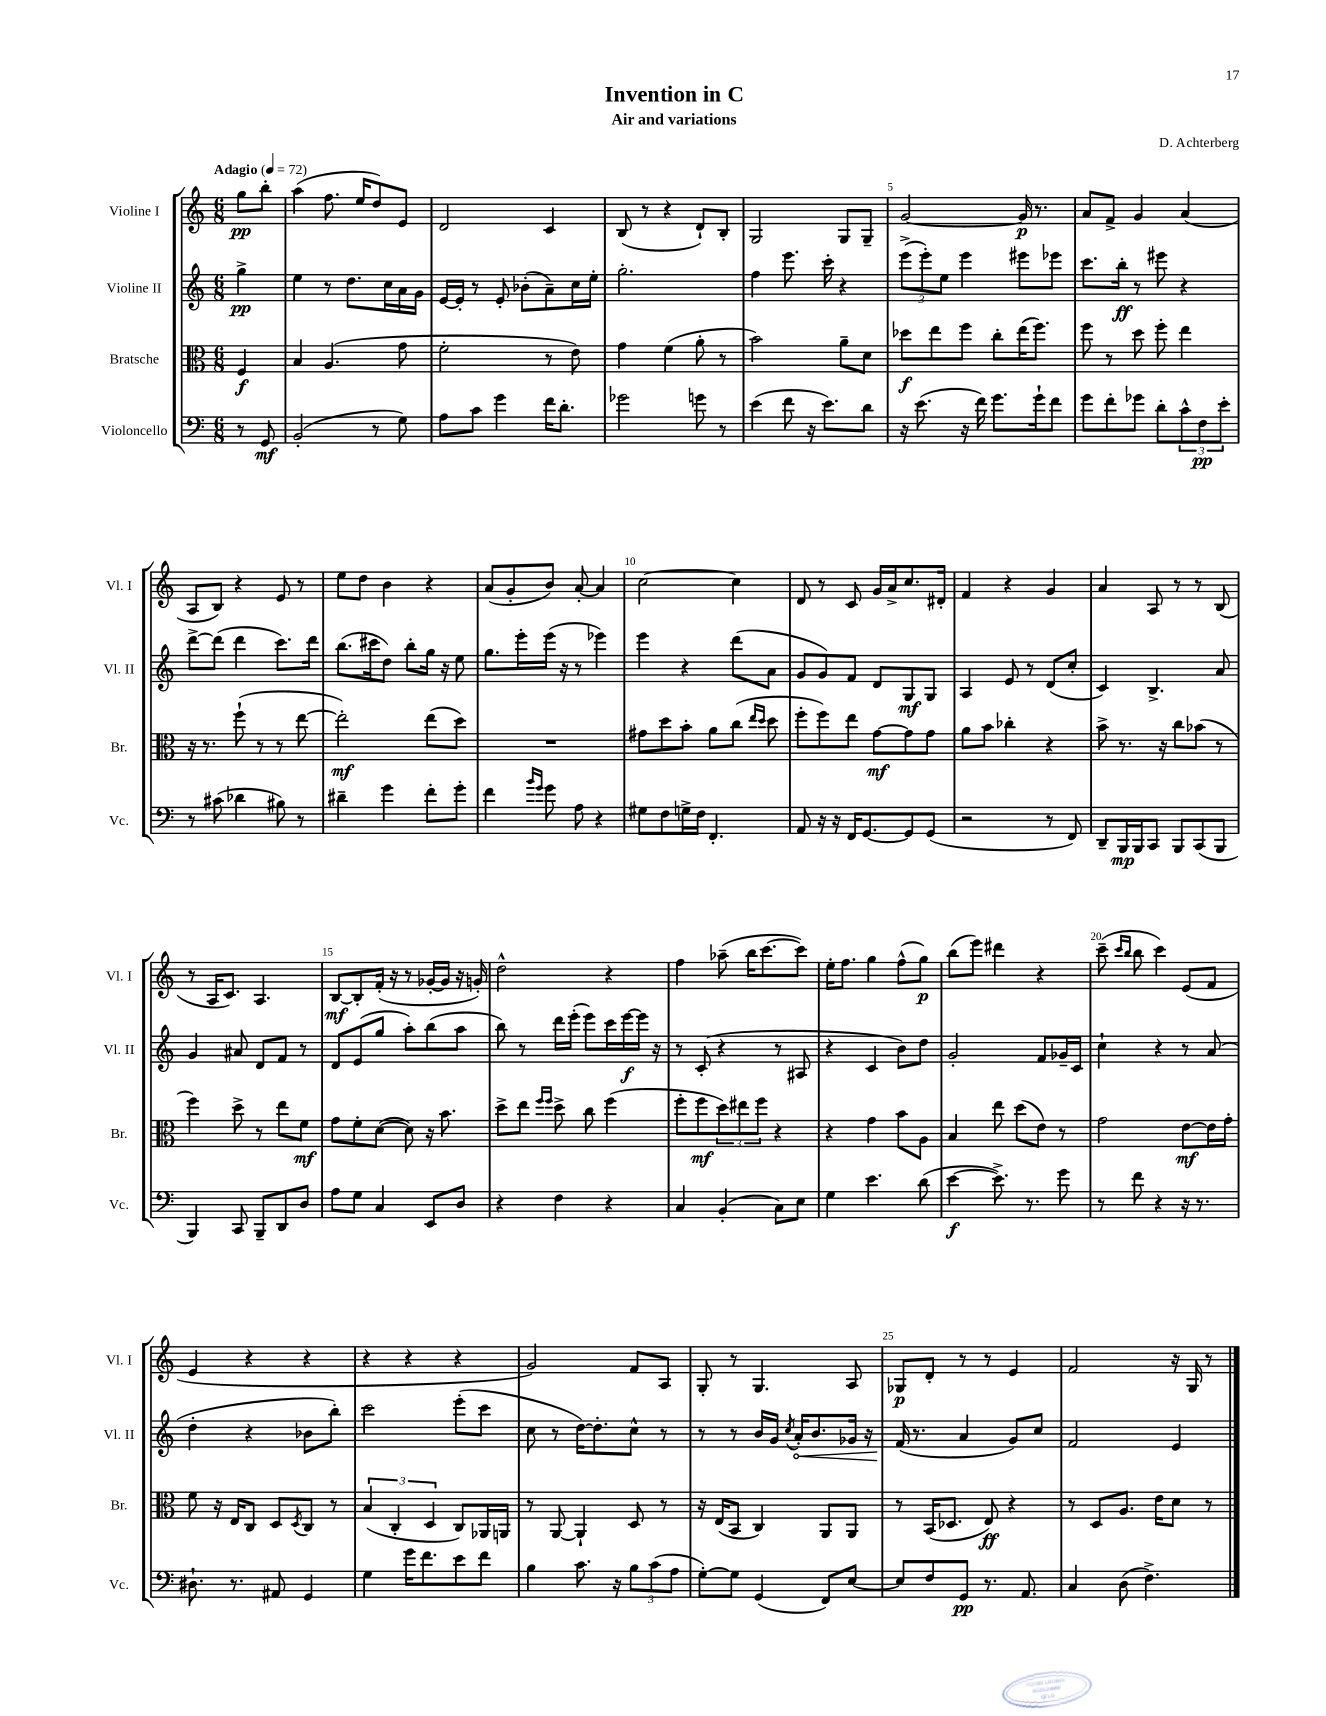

**kern	**dynam	**kern	**dynam	**kern	**dynam	**kern	**dynam
*part4	*part4	*part3	*part3	*part2	*part2	*part1	*part1
*staff4	*staff4	*staff3	*staff3	*staff2	*staff2	*staff1	*staff1
*I"Violoncello	*	*I"Bratsche	*	*I"Violine II	*	*I"Violine I	*
*I'Vc.	*	*I'Br.	*	*I'Vl. II	*	*I'Vl. I	*
*clefF4	*	*clefC3	*	*clefG2	*	*clefG2	*
*k[]	*	*k[]	*	*k[]	*	*k[]	*
*M6/8	*	*M6/8	*	*M6/8	*	*M6/8	*
*MM72	*	*MM72	*	*MM72	*	*MM72	*
=	=	=	=	=	=	=	=
!	!	!	!	!	!	!LO:TX:a:B:t=Adagio	!
8r	.	4F/	f	4gg^\	pp	8gg\L	pp
8GG/	mf	.	.	.	.	8bb'\J	.
=1	=1	=1	=1	=1	=1	=1	=1
(2BB'/	.	4B/	.	4ee\	.	(4aa\	.
.	.	(4.A/	.	8r	.	8.ff\	.
.	.	.	.	8.dd\L	.	.	.
.	.	.	.	.	.	16ee/KL	.
8r	.	.	.	.	.	8dd/)	.
.	.	.	.	16cc\L	.	.	.
8G\)	.	8g\	.	16a\	.	8e/J	.
.	.	.	.	16g\JJ	.	.	.
=2	=2	=2	=2	=2	=2	=2	=2
8A\L	.	2f'\	.	[16e/LL	.	2d/	.
.	.	.	.	16e'/JJ]	.	.	.
8c\J	.	.	.	8r	.	.	.
4g\	.	.	.	8e'/	.	.	.
.	.	.	.	(8b-X'\L	.	.	.
16f\KL	.	8r	.	8a~\)	.	4c/	.
8.d'\J	.	.	.	.	.	.	.
.	.	8e\)	.	16cc\L	.	.	.
.	.	.	.	16ee'\JJ	.	.	.
=3	=3	=3	=3	=3	=3	=3	=3
2g-X\	.	4g\	.	2.gg'\	.	(8B/	.
.	.	.	.	.	.	8r	.
.	.	(4f\	.	.	.	4r	.
8gn\	.	8a'\	.	.	.	8d`/L)	.
8r	.	8r	.	.	.	8B'/J	.
=4	=4	=4	=4	=4	=4	=4	=4
(4e\	.	2b\)	.	4ff\	.	2G/	.
8f\	.	.	.	8.eee\	.	.	.
16r	.	.	.	.	.	.	.
8.e\L)	.	.	.	16ccc'\	.	.	.
.	.	8a~\L	.	4r	.	8G/L	.
8d\J	.	8d\J	.	.	.	8G~/J	.
=5	=5	=5	=5	=5	=5	=5	=5
16r	.	8dd-X\L	f	(12eee^\L	.	[2g/	.
(8.e\	.	.	.	.	.	.	.
.	.	.	.	12eee'\)	.	.	.
.	.	8ee\	.	.	.	.	.
.	.	.	.	12ee\J	.	.	.
16r	.	8ff\J	.	4eee\	.	.	.
16f\)	.	.	.	.	.	.	.
8.g\L	.	8cc'\L	.	.	.	.	.
.	.	(16ee\K	.	8eee#X\L	.	16g/]	p
16g`\k	.	8.ff\J)	.	.	.	8.r	.
8f\J	.	.	.	8eee-X\J	.	.	.
=6	=6	=6	=6	=6	=6	=6	=6
8g\L	.	8ff\	.	8.ccc\L	.	8a/L	.
8f'\	.	8r	.	.	.	8f^/J	.
.	.	.	.	16bb'\Jk	ff	.	.
8g-X\J	.	8dd\	.	8r	.	4g/	.
8d'\L	.	8ff'\	.	8eee#X\	.	.	.
12c^^\	.	4ee\	.	4r	.	(4a/	.
12F\	pp	.	.	.	.	.	.
12e'\J	.	.	.	.	.	.	.
!!LO:LB:g=z
=7	=7	=7	=7	=7	=7	=7	=7
8r	.	16r	.	[8ddd^\L	.	8A/L	.
.	.	8.r	.	.	.	.	.
(8c#X\	.	.	.	(8ddd\J]	.	8B/J)	.
4d-X\	.	(8ff`\	.	4ddd\	.	4r	.
.	.	8r	.	.	.	.	.
8B#X\)	.	8r	.	8.ccc\L)	.	8e/	.
8r	.	[8ee\	.	.	.	8r	.
.	.	.	.	16ddd\Jk	.	.	.
=8	=8	=8	=8	=8	=8	=8	=8
4d#X~\	.	2ee'\])	mf	(8.bb\L	.	8ee\L	.
.	.	.	.	.	.	8dd\J	.
.	.	.	.	16ccc#X\k	.	.	.
4g\	.	.	.	8dd\J)	.	4b\	.
.	.	.	.	8bb'\L	.	.	.
8f'\L	.	(8ee\L	.	16gg\Jk	.	4r	.
.	.	.	.	16r	.	.	.
8g'\J	.	8dd\J)	.	8ee\	.	.	.
=9	=9	=9	=9	=9	=9	=9	=9
4f\	.	2.r	.	8.gg\L	.	(8a/L	.
.	.	.	.	.	.	8g'/	.
.	.	.	.	16eee'\L	.	.	.
16qqb/LL	.	.	.	.	.	.	.
16qqg/JJ	.	.	.	.	.	.	.
8g\	.	.	.	(16eee\JJ	.	8b/J)	.
.	.	.	.	16r	.	.	.
8A\	.	.	.	8r	.	[8a'/	.
4r	.	.	.	4eee-X\)	.	4a/]	.
=10	=10	=10	=10	=10	=10	=10	=10
8G#X\L	.	8g#X\L	.	4eee\	.	[2cc\	.
8F\	.	8dd\	.	.	.	.	.
16Gn^\L	.	8b'\J	.	4r	.	.	.
16F\JJ	.	.	.	.	.	.	.
4.FF'/	.	8a\L	.	.	.	.	.
.	.	(8cc\J	.	(8ddd\L	.	4cc\]	.
.	.	16qqee/LL	.	.	.	.	.
.	.	16qqdd/JJ	.	.	.	.	.
.	.	8dd\	.	8a\J	.	.	.
=11	=11	=11	=11	=11	=11	=11	=11
8AA/	.	8ff'\L	.	8g/L	.	8d/	.
16r	.	8ff\)	.	8g/)	.	8r	.
16r	.	.	.	.	.	.	.
16FF/KL	.	8ee\J	.	8f/J	.	8c/	.
[8.GG/	.	.	.	.	.	.	.
.	.	[8g\L	mf	8d/L	.	16g/LL	.
.	.	.	.	.	.	16a^/J	.
8GG/]	.	8g\]	.	8G/	mf	8.cc/	.
(8GG/J	.	8g\J	.	8G/J	.	.	.
.	.	.	.	.	.	16d#X'/Jk	.
=12	=12	=12	=12	=12	=12	=12	=12
2r	.	8a\L	.	4A/	.	4f/	.
.	.	8b\J	.	.	.	.	.
.	.	4cc-X'\	.	8e/	.	4r	.
.	.	.	.	8r	.	.	.
8r	.	4r	.	(8d/L	.	4g/	.
8FF/)	.	.	.	8cc'/J	.	.	.
=13	=13	=13	=13	=13	=13	=13	=13
8DD~/L	.	8b^\	.	4c/)	.	4a/	.
16BBB/L	mp	8.r	.	.	.	.	.
16BBB/J	.	.	.	.	.	.	.
8CC/J	.	.	.	4.B^/	.	8A/	.
.	.	16r	.	.	.	.	.
8BBB/L	.	8cc\L	.	.	.	8r	.
(8CC/	.	(8b-X\J	.	.	.	8r	.
8BBB/J	.	8r	.	8a/	.	(8B/	.
!!LO:LB:g=z
=14	=14	=14	=14	=14	=14	=14	=14
4BBB/)	.	4ff\)	.	4g/	.	8r	.
.	.	.	.	.	.	16A/KL	.
.	.	.	.	.	.	8.c/J)	.
8CC/	.	8dd^\	.	8a#X/	.	.	.
8BBB~/L	.	8r	.	8d/L	.	4.A/	.
8DD/	.	8ee\L	.	8f/J	.	.	.
8D/J	.	8f\J	mf	8r	.	.	.
=15	=15	=15	=15	=15	=15	=15	=15
8A\L	.	8g\L	.	8d/L	.	[8B/L	mf
8G\J	.	8f'\	.	(8e/	.	8B'/]	.
4C/	.	([8d\J	.	8gg/J	.	(16f'/Jk	.
.	.	.	.	.	.	16r	.
.	.	8d\])	.	8aa'\L)	.	8r	.
8EE/L	.	16r	.	(8bb\	.	[16g-X'/LL	.
.	.	8.b\	.	.	.	16g-/JJ]	.
8D/J	.	.	.	8aa\J	.	16r	.
.	.	.	.	.	.	16gn'/)	.
=16	=16	=16	=16	=16	=16	=16	=16
4r	.	8dd^\L	.	8bb\)	.	2dd^^\	.
.	.	8ee\J	.	8r	.	.	.
.	.	16qqff/LL	.	.	.	.	.
.	.	16qqff/JJ	.	.	.	.	.
4F\	.	8dd^\	.	16ddd\LL	.	.	.
.	.	.	.	(16eee'\JJ	.	.	.
.	.	8cc\	.	8eee\L)	.	.	.
4r	.	(4ff\	.	16ccc\L	.	4r	.
.	.	.	.	[16eee\	f	.	.
.	.	.	.	16eee\JJ]	.	.	.
.	.	.	.	16r	.	.	.
=17	=17	=17	=17	=17	=17	=17	=17
4C/	.	8ff'\L	.	8r	.	4ff\	.
.	.	8ff\	mf	(8c'/	.	.	.
(4BB'/	.	12dd\)	.	4r	.	(8aa-X~\	.
.	.	12ee#X\	.	.	.	.	.
.	.	.	.	.	.	16bb\KL	.
.	.	12ff\J	.	.	.	.	.
.	.	.	.	.	.	[8.ccc\	.
8C\L)	.	4r	.	8r	.	.	.
8E\J	.	.	.	8A#X/	.	8ccc\J])	.
=18	=18	=18	=18	=18	=18	=18	=18
4G\	.	4r	.	4r	.	16ee'\KL	.
.	.	.	.	.	.	8.ff\J	.
4.e\	.	4g\	.	4c/	.	4gg\	.
.	.	8b\L	.	8b\L)	.	(8ff^^\L	.
(8d\	.	8A\J	.	8dd\J	.	8gg\J)	p
=19	=19	=19	=19	=19	=19	=19	=19
[4e\	f	4B/	.	2g'/	.	(8bb\L	.
.	.	.	.	.	.	8eee\J)	.
8.e^\])	.	8ee\	.	.	.	4ddd#X\	.
.	.	(8dd\L	.	.	.	.	.
8.r	.	.	.	.	.	.	.
.	.	8e\J)	.	8f/L	.	4r	.
8g\	.	8r	.	16g-X~/L	.	.	.
.	.	.	.	16c/JJ	.	.	.
=20	=20	=20	=20	=20	=20	=20	=20
8r	.	2g\	.	4cc`\	.	(8ccc~\	.
.	.	.	.	.	.	16qqccc/LL	.
.	.	.	.	.	.	16qqbb/JJ	.
8f\	.	.	.	.	.	8bb\	.
4r	.	.	.	4r	.	4ccc\)	.
16r	.	[8e\L	mf	8r	.	(8e/L	.
8.r	.	.	.	.	.	.	.
.	.	16e\L]	.	(8a/	.	8f/J	.
.	.	16g'\JJ	.	.	.	.	.
!!LO:LB:g=z
=21	=21	=21	=21	=21	=21	=21	=21
8.D#X`\	.	8f\	.	4dd'\	.	4e/	.
.	.	16r	.	.	.	.	.
8.r	.	16E/KL	.	.	.	.	.
.	.	8C/J	.	4r	.	4r	.
8AA#X/	.	8D/L	.	.	.	.	.
.	.	8qD/	.	.	.	.	.
4GG/	.	8C/J	.	8b-X\L	.	4r	.
.	.	8r	.	8bb'\J)	.	.	.
=22	=22	=22	=22	=22	=22	=22	=22
4G\	.	(6B/	.	2ccc\	.	4r	.
.	.	6C'/	.	.	.	.	.
16g\KL	.	.	.	.	.	4r	.
8.f\	.	.	.	.	.	.	.
.	.	6D/	.	.	.	.	.
8e\	.	8C/L)	.	(8eee'\L	.	4r	.
8f\J	.	16AA-X/L	.	8ccc\J	.	.	.
.	.	16AAn/JJ	.	.	.	.	.
=23	=23	=23	=23	=23	=23	=23	=23
4B\	.	8r	.	8cc\	.	2g/)	.
.	.	[8AA/	.	8r	.	.	.
8.c\	.	4AA`/]	.	[16dd\KL)	.	.	.
.	.	.	.	8.dd'\]	.	.	.
16r	.	.	.	.	.	.	.
12B\L	.	8D/	.	8cc^^\J	.	8f/L	.
(12c\	.	.	.	.	.	.	.
.	.	8r	.	8r	.	8A/J	.
12A\J	.	.	.	.	.	.	.
=24	=24	=24	=24	=24	=24	=24	=24
[8G'\L)	.	16r	.	8r	.	8G'/	.
.	.	(16E/KL	.	.	.	.	.
8G\J]	.	8BB/J	.	8r	.	8r	.
(4GG/	.	4C/)	.	16b/LL	.	4.G/	.
.	.	.	.	16g/JJ	.	.	.
.	.	.	.	8qcc/	.	.	.
!	!	!	!	!	!LO:HP:b	!	!
.	.	.	.	16a'/KL	<	.	.
.	.	.	.	8.b/	.	.	.
8FF/L)	.	8AA/L	.	.	.	.	.
[8E/J	.	8AA/J	.	16g-X/Jk	.	8A/	.
.	.	.	.	16r	.	.	.
=25	=25	=25	=25	=25	=25	=25	=25
8E/L]	.	8r	.	(16f/	.	8G-X/L	p
.	.	.	.	8.r	[	.	.
8F/	.	(16BB/KL	.	.	.	8d'/J	.
.	.	8.D-X/J	.	.	.	.	.
8GG/J	pp	.	.	4a/	.	8r	.
8.r	.	8E/)	ff	.	.	8r	.
.	.	4r	.	8g/L)	.	4e/	.
8.AA/	.	.	.	.	.	.	.
.	.	.	.	8cc/J	.	.	.
=26	=26	=26	=26	=26	=26	=26	=26
4C/	.	8r	.	2f/	.	2f/	.
.	.	8D/L	.	.	.	.	.
(8D\	.	8.A/J	.	.	.	.	.
4.F^\)	.	.	.	.	.	.	.
.	.	16e\KL	.	.	.	.	.
.	.	8d\J	.	4e/	.	16r	.
.	.	.	.	.	.	16G/	.
.	.	8r	.	.	.	8r	.
==	==	==	==	==	==	==	==
*-	*-	*-	*-	*-	*-	*-	*-
